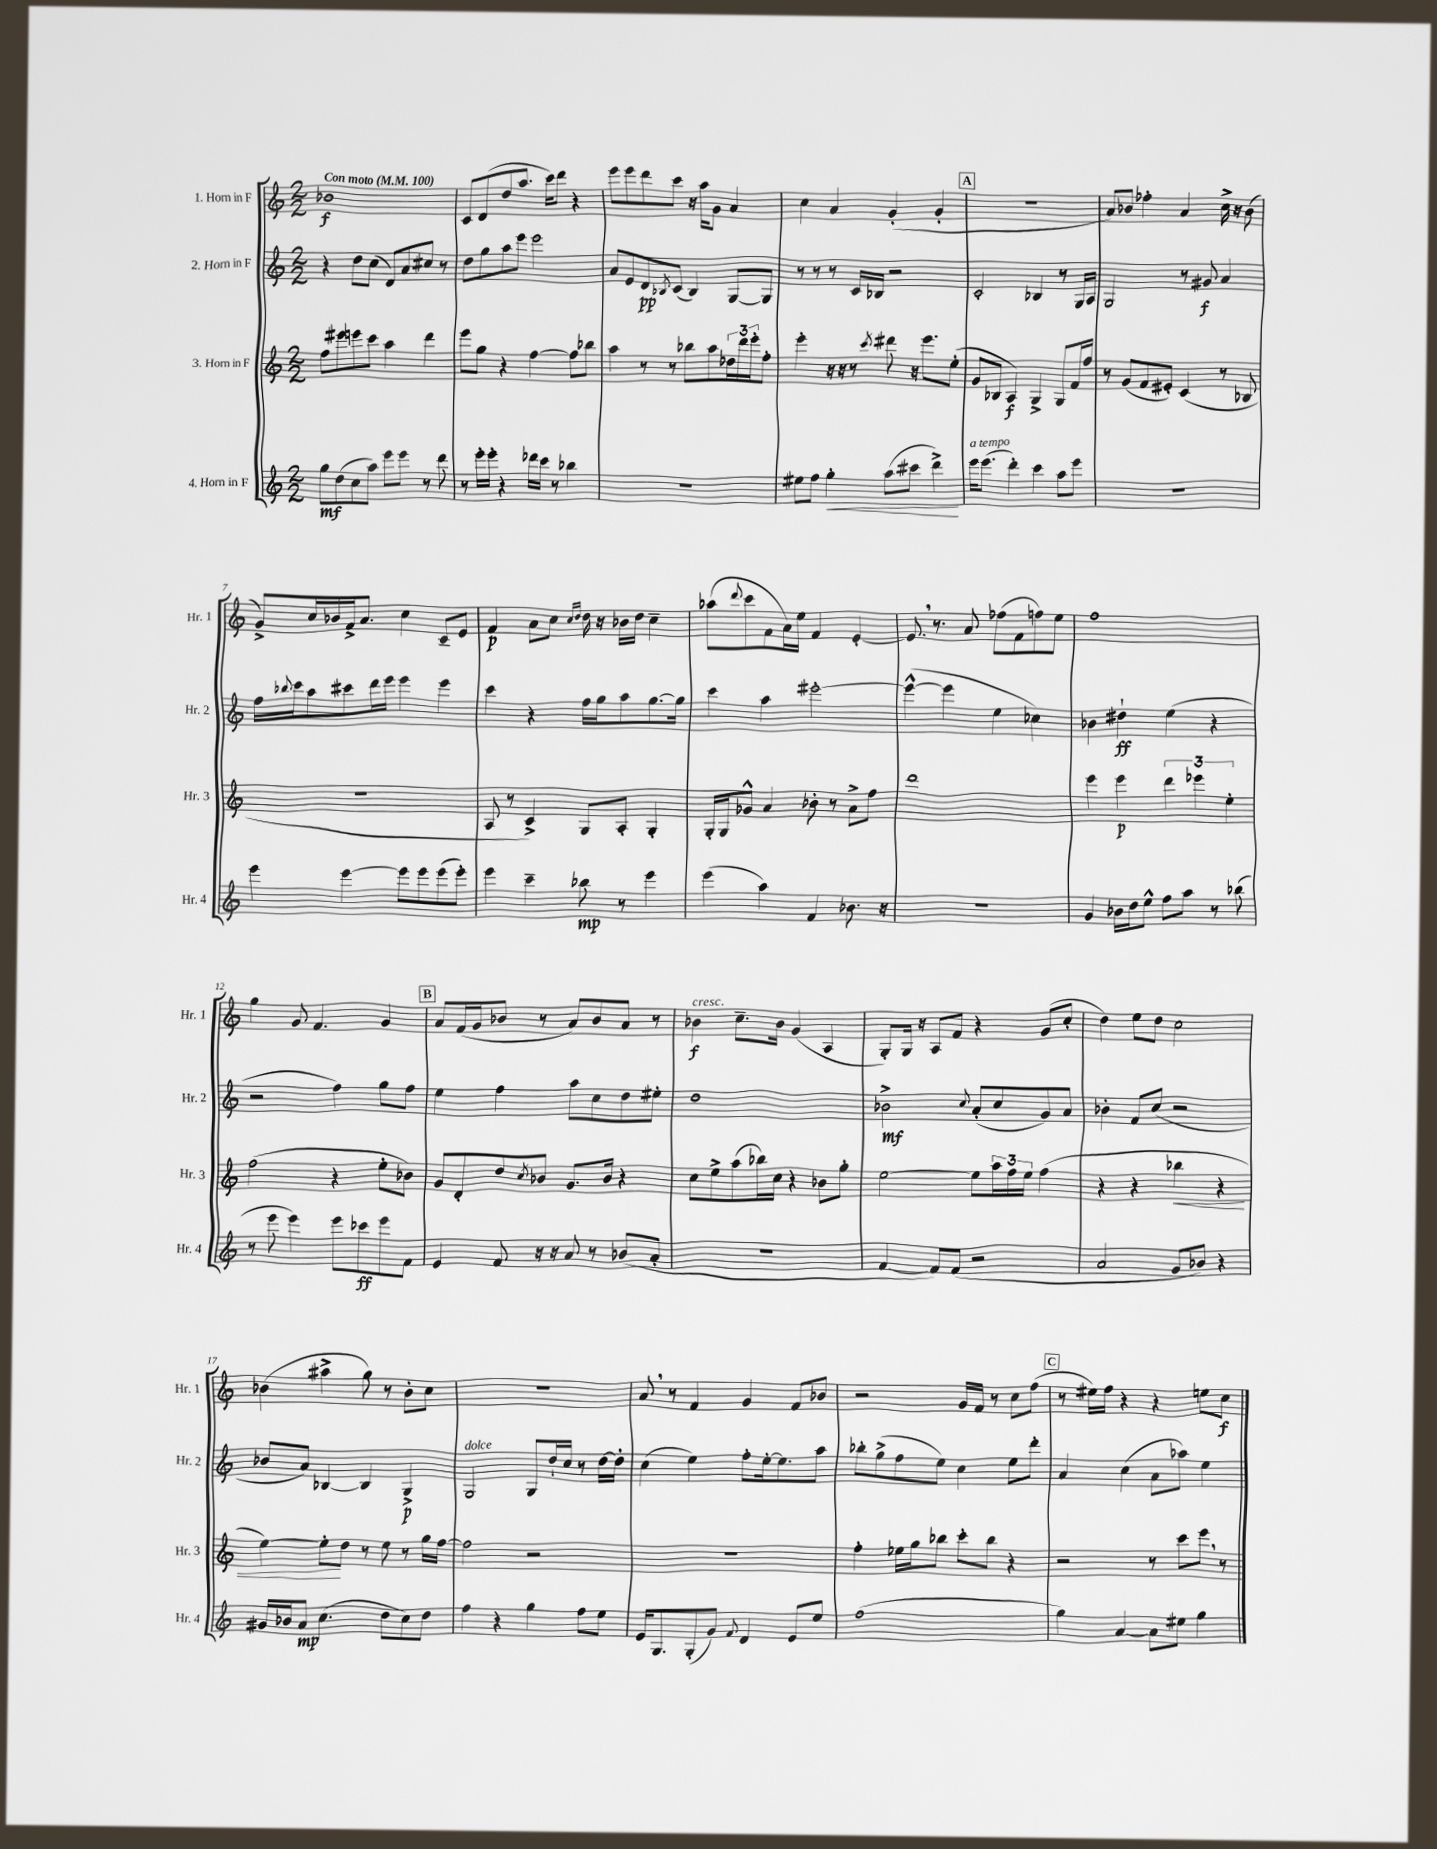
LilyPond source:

<<
\new StaffGroup <<
\new Staff = "s0" \with { instrumentName = "1. Horn in F" shortInstrumentName = "Hr. 1" } {
    \clef treble \key c \major \numericTimeSignature \time 2/2 \tempo "Con moto" 4 = 100
    bes'1\f |
    c'8 d'8( d''8 a''8. c'''16) d'''8 r4 |
    e'''8 e'''8 d'''8 c'''8 r16 a''16 g'8 a'4 |
    c''4 a'4 g'4-.( g'4-. |
    \mark \markup { \box "A" } R1 |
    a'8) bes'8 fes''4-. a'4 c''16-> r16 bes'8( |
    g'8->) c''16 bes'16 f'16-> a'8. c''4 c'8-- e'8 |
    f'4\p a'8 c''8 \grace { c''16 d''16 } d''16 r16 bes'16 d''16 c''4-- |
    aes''8( \appoggiatura { d'''8 } c'''8 f'8 a'16) e''16 f'4 e'4~-. |
    e'8. \breathe r8. a'8 fes''8( f'8 f''8) e''8 |
    f''1 |
    g''4 g'8 f'4. g'4 |
    \mark \markup { \box "B" } a'8 f'16( g'16 bes'8 r8 a'8) bes'8 a'8 r8 |
    bes'4\f^\markup { \italic "cresc." } c''8.-- bes'16 g'4( a4 |
    g8-.) g16 r16 a8 f'8 r4 g'8( c''8-. |
    d''4) e''8 d''8 c''2 |
    bes'4( ais''4-> g''8) r8 bes'8-. c''8 |
    r1 |
    a'8 \breathe r8 f'4 g'4 f'8 bes'8 |
    r2 g'16 f'16 r8 c''8 f''8( |
    \mark \markup { \box "C" } r8 eis''16) f''16 r4 r4 e''8 c''8\f \bar "|." |
}
\new Staff = "s1" \with { instrumentName = "2. Horn in F" shortInstrumentName = "Hr. 2" } {
    \clef treble \key c \major \numericTimeSignature \time 2/2
    r4 d''8 c''8( d'8) a'8 cis''8 r8 |
    d''8 g''8 a''8 e'''8 e'''2 |
    a'8 e'8 d'8\pp \acciaccatura { bes8 } c'8( bes4) g8~ g8 |
    r8 r8 r8 c'16 bes16 r2 |
    \mark \markup { \box "A" } c'2-. bes4 r8 g16 a16 |
    g2 r8 gis'8\f a'4 |
    f''16 \appoggiatura { bes''8 } c'''16 a''8 cis'''8 d'''16 e'''16 e'''4 e'''4 |
    c'''4 r4 f''16 g''16 a''8 g''8.~ g''16 |
    c'''4 a''4 eis'''2~-. |
    eis'''4~-^( eis'''4 e''4 ces''4) |
    bes'4 dis''4-!\ff e''4( r4 |
    r2 f''4) g''8 f''8 |
    \mark \markup { \box "B" } e''4 f''4 a''8 c''8 d''8 eis''8-. |
    d''1 |
    bes'2->\mf \appoggiatura { c''8 } a'8-.( c''8 g'8) a'8 |
    bes'4-. f'8 c''8( r2 |
    bes'8 a'8) bes4~ bes4 g4->\p |
    g2^\markup { \italic "dolce" } g8 d''16-! c''16 r8 d''16~ d''16-. |
    c''4( e''4) f''8-. e''16~-. e''8. a''8 |
    bes''8-. g''8->( f''8 e''8) c''4 e''8 d'''8-. |
    \mark \markup { \box "C" } a'4 c''4( a'8 aes''8) e''4 \bar "|." |
}
\new Staff = "s2" \with { instrumentName = "3. Horn in F" shortInstrumentName = "Hr. 3" } {
    \clef treble \key c \major \numericTimeSignature \time 2/2
    f''8 eis'''8 e'''8 c'''8 a''4 d'''4 |
    e'''8 g''8 r4 f''4~ f''8 bes''8 |
    a''4 r8 r8 bes''8 a''8 \tuplet 3/2 { des''16 d'''16 e'''16-. } f''8-. |
    e'''4-. r16 r16 r8 \acciaccatura { c'''8 } dis'''8 r16 e'''8. e''8-.( |
    \mark \markup { \box "A" } g'8 bes8 a4\f) g4-> g8 f'16 f''16 |
    r8 g'8( f'8 eis'8-.) c'4( r8 bes8 |
    r1 |
    a8 r8 c'4->) g8 a8-. g4-. |
    g16-. g16 ges'8-^ a'4 bes'8-. r8 a'8-> f''8 |
    d'''1 |
    e'''4 e'''4\p \tuplet 3/2 { d'''4 ees'''4 e''4-. } |
    f''2( r4 e''8-. bes'8) |
    \mark \markup { \box "B" } g'8 d'8-. d''8 \acciaccatura { c''8 } bes'8 g'8. bes'16 r4 |
    c''8 e''8-> a''8( bes''16) c''16 r4 bes'8 g''8-. |
    e''2~ e''8 \tuplet 3/2 { a''16 f''16 e''16 } f''4( |
    r4 r4 bes''4\< r4 |
    e''4~) e''8-.\! d''8 r8 e''8 r8 g''16 f''16~ |
    f''2 r2 |
    r1 |
    f''4-. ees''16 g''16 bes''8 c'''8-. bes''8 r4 |
    \mark \markup { \box "C" } r2 r8 c'''8 e'''8 \breathe r8 \bar "|." |
}
\new Staff = "s3" \with { instrumentName = "4. Horn in F" shortInstrumentName = "Hr. 4" } {
    \clef treble \key c \major \numericTimeSignature \time 2/2
    g''8\mf d''8( c''8 a''8) e'''8 e'''8 r8 d'''8 |
    r8 e'''16-. e'''16-. r4 des'''16 c'''16 r8 bes''4 |
    R1 |
    eis''8 f''8 g''4-.\< a''8( cis'''8 d'''4->\!) |
    \mark \markup { \box "A" } e'''16^\markup { \italic "a tempo" } e'''8.( d'''4-.) c'''4 a''8 e'''8 |
    r1 |
    e'''4 e'''4~ e'''8 e'''8 e'''8( e'''8-.) |
    e'''4 c'''4-- bes''8\mp r8 e'''4 |
    e'''4( a''4) f'4 bes'8. r16 |
    R1 |
    g'4 bes'16 d''16 e''8-^ f''8 a''8 r8 bes''8( |
    r8 e'''8 e'''4) e'''8 ces'''8\ff e'''8 f'8 |
    \mark \markup { \box "B" } e'4 f'8 r16 r16 a'8 r8 bes'8( a'8-. |
    r1 |
    f'4~ f'8) f'8( r2 |
    a'2 g'8 bes'8) r4 |
    gis'16 bes'16 a'8\mp c''4.( d''8 c''8) d''8 |
    f''4 r4 g''4 f''8 e''8 |
    e'16 g8. g8-.( g'8) \appoggiatura { f'8 } d'4 e'8 e''8 |
    f''1( |
    \mark \markup { \box "C" } g''4) a'4~ a'8 eis''8 g''4 \bar "|." |
}
>>
>>
